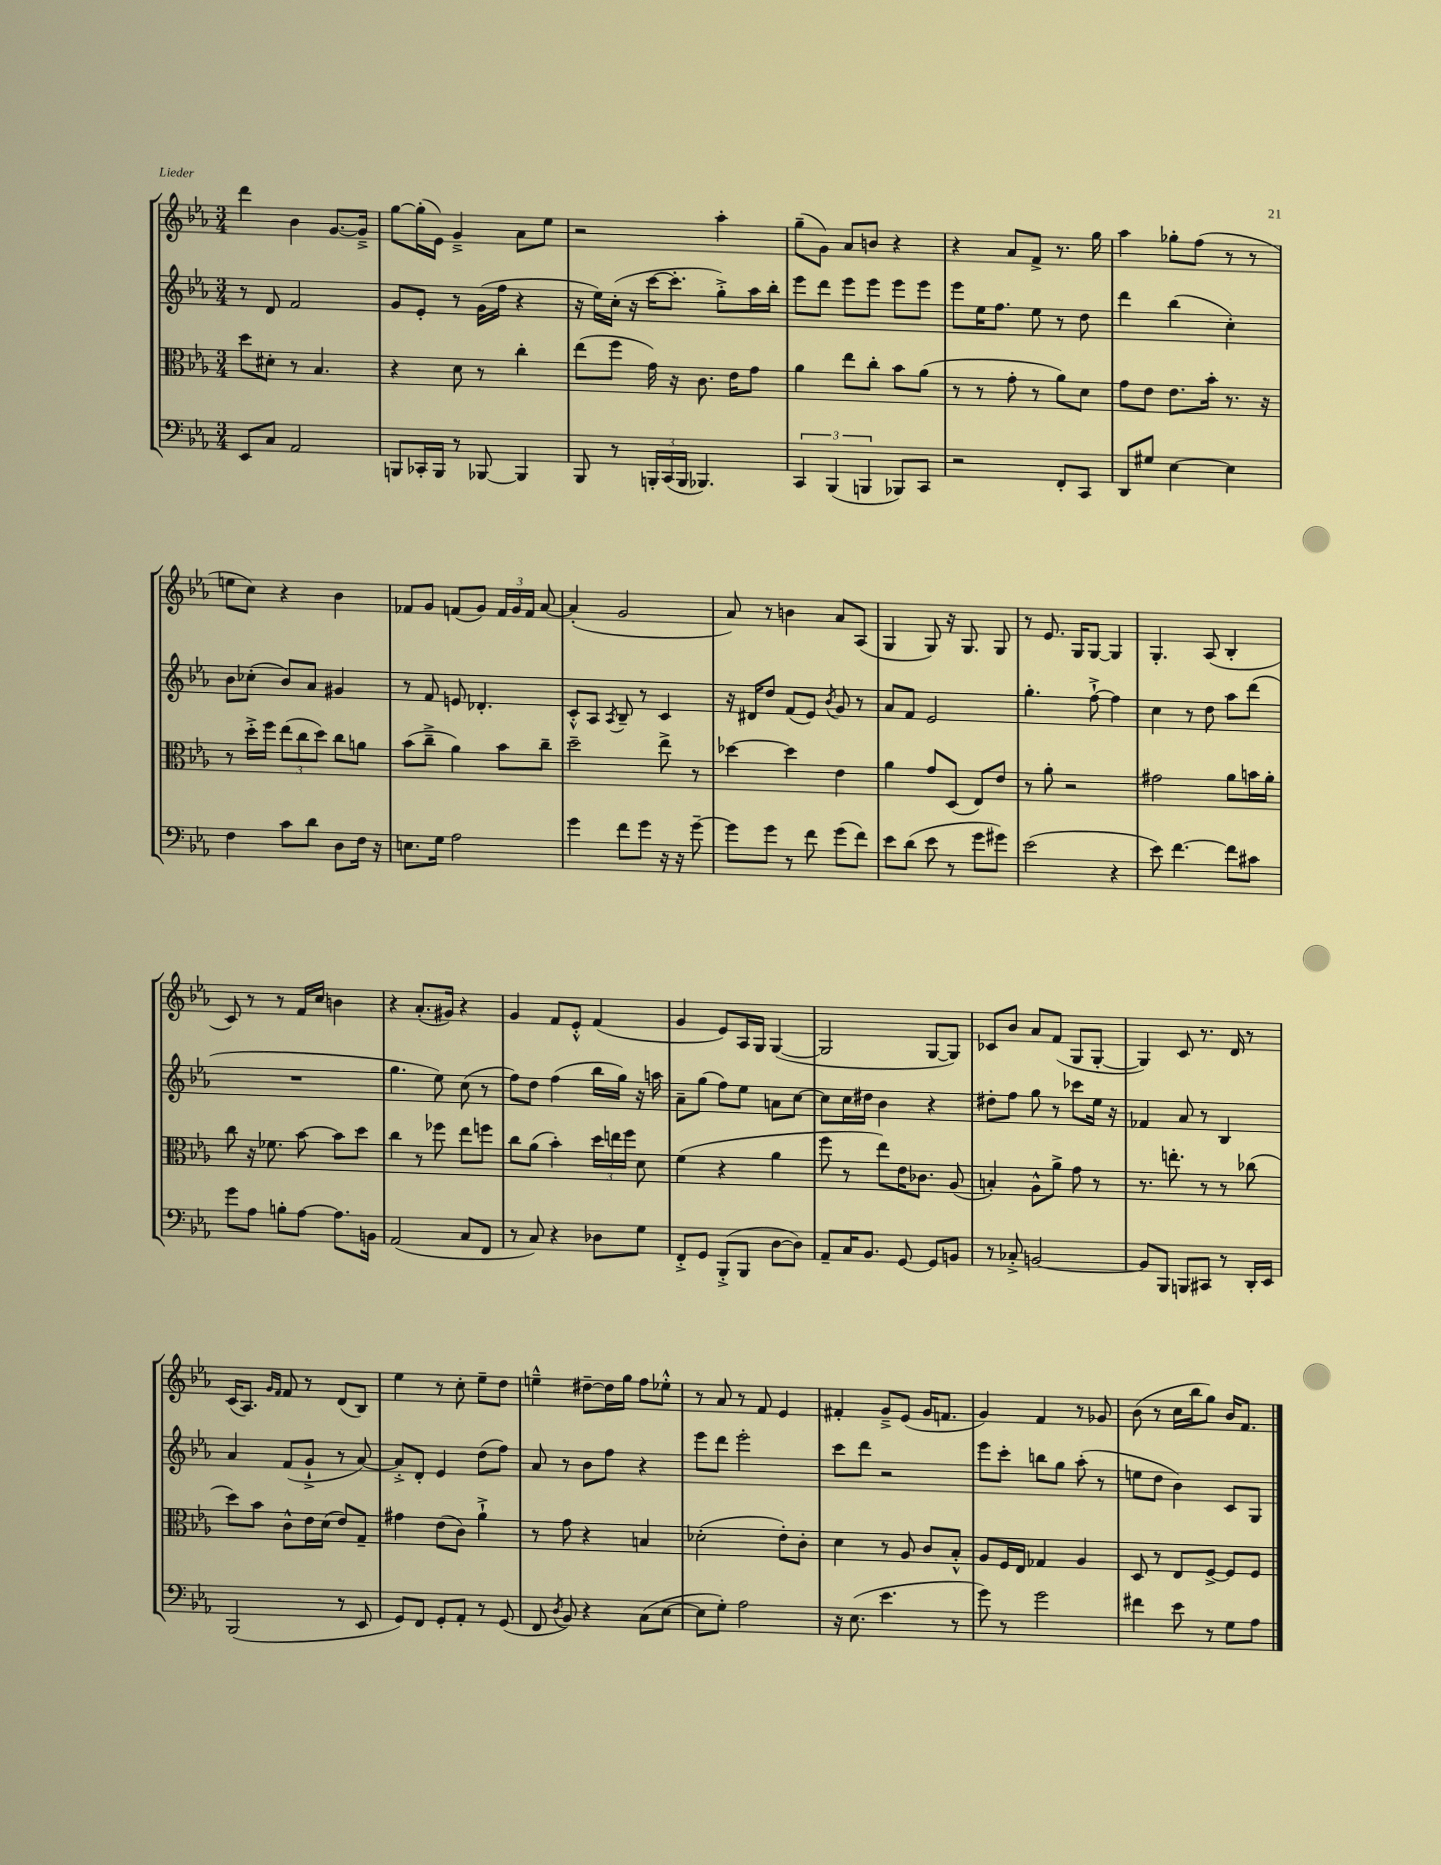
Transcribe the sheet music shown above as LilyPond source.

<<
\new StaffGroup <<
\new Staff = "s0" {
    \clef treble \key ees \major \numericTimeSignature \time 3/4
    \autoBeamOff d'''4 bes'4 g'8.[~ g'16]---> |
    g''8[~ g''16-.( ees'16]) g'4---> aes'8[ ees''8] |
    r2 aes''4-. |
    g''8[--( g'8]) aes'8[ b'8] r4 |
    r4 aes'8[ f'8]-> r8. g''16 |
    aes''4 ges''8[-. f''8]( r8 r8 |
    e''8[ c''8]) r4 bes'4 |
    fes'8[ g'8] f'8[( g'8]) \tuplet 3/2 { f'16[ g'16 f'16] } aes'8~ |
    aes'4-.( g'2 |
    aes'8) r8 b'4 aes'8[ aes8]( |
    g4 g8) r16 g8. g8 |
    r8 ees'8. g16[ g8]~ g4 |
    g4.-. aes8( bes4-. |
    c'8) r8 r8 f'16[ c''16] b'4 |
    r4 aes'8.[-.( gis'16]) r4 |
    g'4 f'8[ ees'8]-.-^ f'4( |
    g'4 ees'8[) aes16 g16] g4~( |
    g2 g8[~ g8]) |
    ces'8[ bes'8] aes'8[ f'8]( g8[ g8]~-. |
    g4) c'8 r8. d'16 r8 |
    c'16[( aes8.]) \grace { g'16[ f'16] } f'8 r8 d'8[( bes8]) |
    ees''4 r8 c''8-. ees''8[-- d''8] |
    e''4---^ dis''8[~-- dis''16 g''16] f''8[ ees''8]-.-^ |
    r8 aes'8 r8 f'8 ees'4 |
    fis'4-. g'8[---> ees'8]( g'16[ f'8.] |
    g'4) f'4 r8 ges'8 |
    bes'8( r8 c''16[ bes''16 g''8]) bes'16[ f'8.] \bar "|." |
}
\new Staff = "s1" {
    \clef treble \key ees \major \numericTimeSignature \time 3/4
    \autoBeamOff r8 d'8 f'2 |
    g'8[ ees'8]-. r8 g'16[( f''16] r4 |
    r16 ees''16[) c''16]-.( r16 c'''16[~ c'''8.]-. g''8[-.->) aes''16 bes''16]-. |
    ees'''8[ d'''8] ees'''8[ ees'''8] ees'''8[ ees'''8] |
    ees'''8[ ees''16 f''8.] ees''8 r8 d''8 |
    d'''4 bes''4( c''4-.) |
    bes'8[ ces''8]-.( bes'8[) aes'8] gis'4 |
    r8 f'8 e'8 des'4.-. |
    c'8[-.-^ aes8] \acciaccatura { aes8 } bes8-- r8 c'4 |
    r16 dis'16[ d''8] f'8[( ees'8]) \acciaccatura { bes'8 } g'8 r8 |
    aes'8[ f'8] ees'2 |
    g''4.-. f''8~-!-> f''4 |
    c''4 r8 d''8 aes''8[ d'''8]( |
    R2. |
    g''4. ees''8) c''8( r8 |
    f''8[) d''8] f''4( bes''16[ g''16]) r16 a''16 |
    aes'8[-- g''8]( f''8[) ees''8] a'8[ c''8]~ |
    c''8[ c''16 dis''16] bes'4 r4 |
    dis''8[-. f''8] g''8 r8 ces'''8[ ees''16] r16 |
    fes'4 aes'8 r8 bes4 |
    aes'4 f'8[( g'8]-!-> r8 aes'8~) |
    aes'8[-.-> d'8]-. ees'4 d''8[( f''8]) |
    aes'8 r8 bes'8[ f''8] r4 |
    ees'''8[ d'''8] ees'''2-. |
    c'''8[ d'''8] r2 |
    ees'''8[ c'''8]-. b''8[ g''8] aes''8-.( r8 |
    e''8[ d''8] bes'4) c'8[ g8] \bar "|." |
}
\new Staff = "s2" {
    \clef alto \key ees \major \numericTimeSignature \time 3/4
    \autoBeamOff d''8[ dis'8]-. r8 bes4. |
    r4 d'8 r8 c''4-. |
    ees''8[( f''8] g'16) r16 c'8. ees'16[ g'8] |
    aes'4 ees''8[ c''8]-. bes'8[ aes'8]( |
    r8 r8 g'8-. r8 aes'8[) d'8] |
    g'8[ ees'8] ees'8.[ bes'16]-. r8. r16 |
    r8 d''16[-.-> f''16] \tuplet 3/2 { ees''8[( c''8 d''8]) } c''8[ a'8] |
    bes'8[( c''8]---> aes'4) bes'8[ c''8]-- |
    d''2-- ees''8-> r8 |
    des''4~ des''4 ees'4 |
    aes'4 g'8[ d8]( ees8[) ees'8] |
    r8 aes'8-. r2 |
    gis'2 aes'8[ b'16 aes'16]-. |
    c''8 r16 fes'8. bes'8~ bes'8[ d''8] |
    c''4 r8 fes''8 ees''8[ f''8] |
    c''8[ aes'8]( bes'4-.) \tuplet 3/2 { d''16[ e''16 f''16] } d'8 |
    f'4( r4 aes'4 |
    f''8 r8 ees''8[) ees'16 ces'8.] aes8( |
    b4-.) aes8[-^ aes'8]-> g'8 r8 |
    r8. e''8.-. r8 r8 ces''8( |
    d''8[) bes'8] c'8[-^ ees'16 d'16]( ees'8[) g8]-- |
    gis'4 ees'8[( c'8]) aes'4-!-> |
    r8 g'8 r4 b4 |
    des'2-.( ees'8[-.) c'8]-. |
    d'4 r8 aes8 c'8[ bes8]-.-^ |
    aes8[ f16 ees16] ges4 aes4 |
    d8 r8 ees8[ f8]~-> f8[ f8] \bar "|." |
}
\new Staff = "s3" {
    \clef bass \key ees \major \numericTimeSignature \time 3/4
    \autoBeamOff ees,8[ c8] aes,2 |
    b,,8[ ces,16-. b,,16] r8 bes,,8~ bes,,4 |
    bes,,8 r8 \tuplet 3/2 { b,,16[-. c,16( b,,16] } bes,,4.) |
    \tuplet 3/2 { c,4 bes,,4( b,,4 } bes,,8[) c,8] |
    r2 f,8[-. c,8] |
    d,8[ gis8] ees4~ ees4 |
    f4 c'8[ d'8] d8[ f16] r16 |
    e8.[ g16] aes2 |
    g'4 f'8[ g'8] r16 r16 g'8~-- |
    g'8[ g'8] r8 f'8 g'8[( f'8]) |
    ees'8[ d'8]( ees'8 r8 g'8[ gis'8]) |
    ees'2( r4 |
    ees'8) f'4.~ f'8[ cis'8] |
    g'8[ aes8] b8[-. aes8]~ aes8.[ b,16] |
    aes,2( c8[ f,8] |
    r8 c8) r4 des8[ g8] |
    f,8[-.-> g,8] bes,,8[-.->( bes,,8] d8[~ d8]) |
    aes,8[-- c16 bes,8.] g,8~ g,8[ b,8] |
    r8 ces8-.-> b,2~ |
    b,8[ bes,,8] b,,8[ cis,8] r8 d,16[-. ees,16] |
    bes,,2( r8 ees,8 |
    g,8[) f,8] g,8[-. aes,8]-. r8 g,8( |
    f,8 \acciaccatura { d8 } bes,8) r4 c8[( ees8]~ |
    ees8[ g8]-.) aes2 |
    r16 ees8.( ees'4. r8 |
    g'8) r8 g'2 |
    fis'4 ees'8 r8 g8[ aes8] \bar "|." |
}
>>
>>
\layout { \context { \Score \remove "Bar_number_engraver" } }
